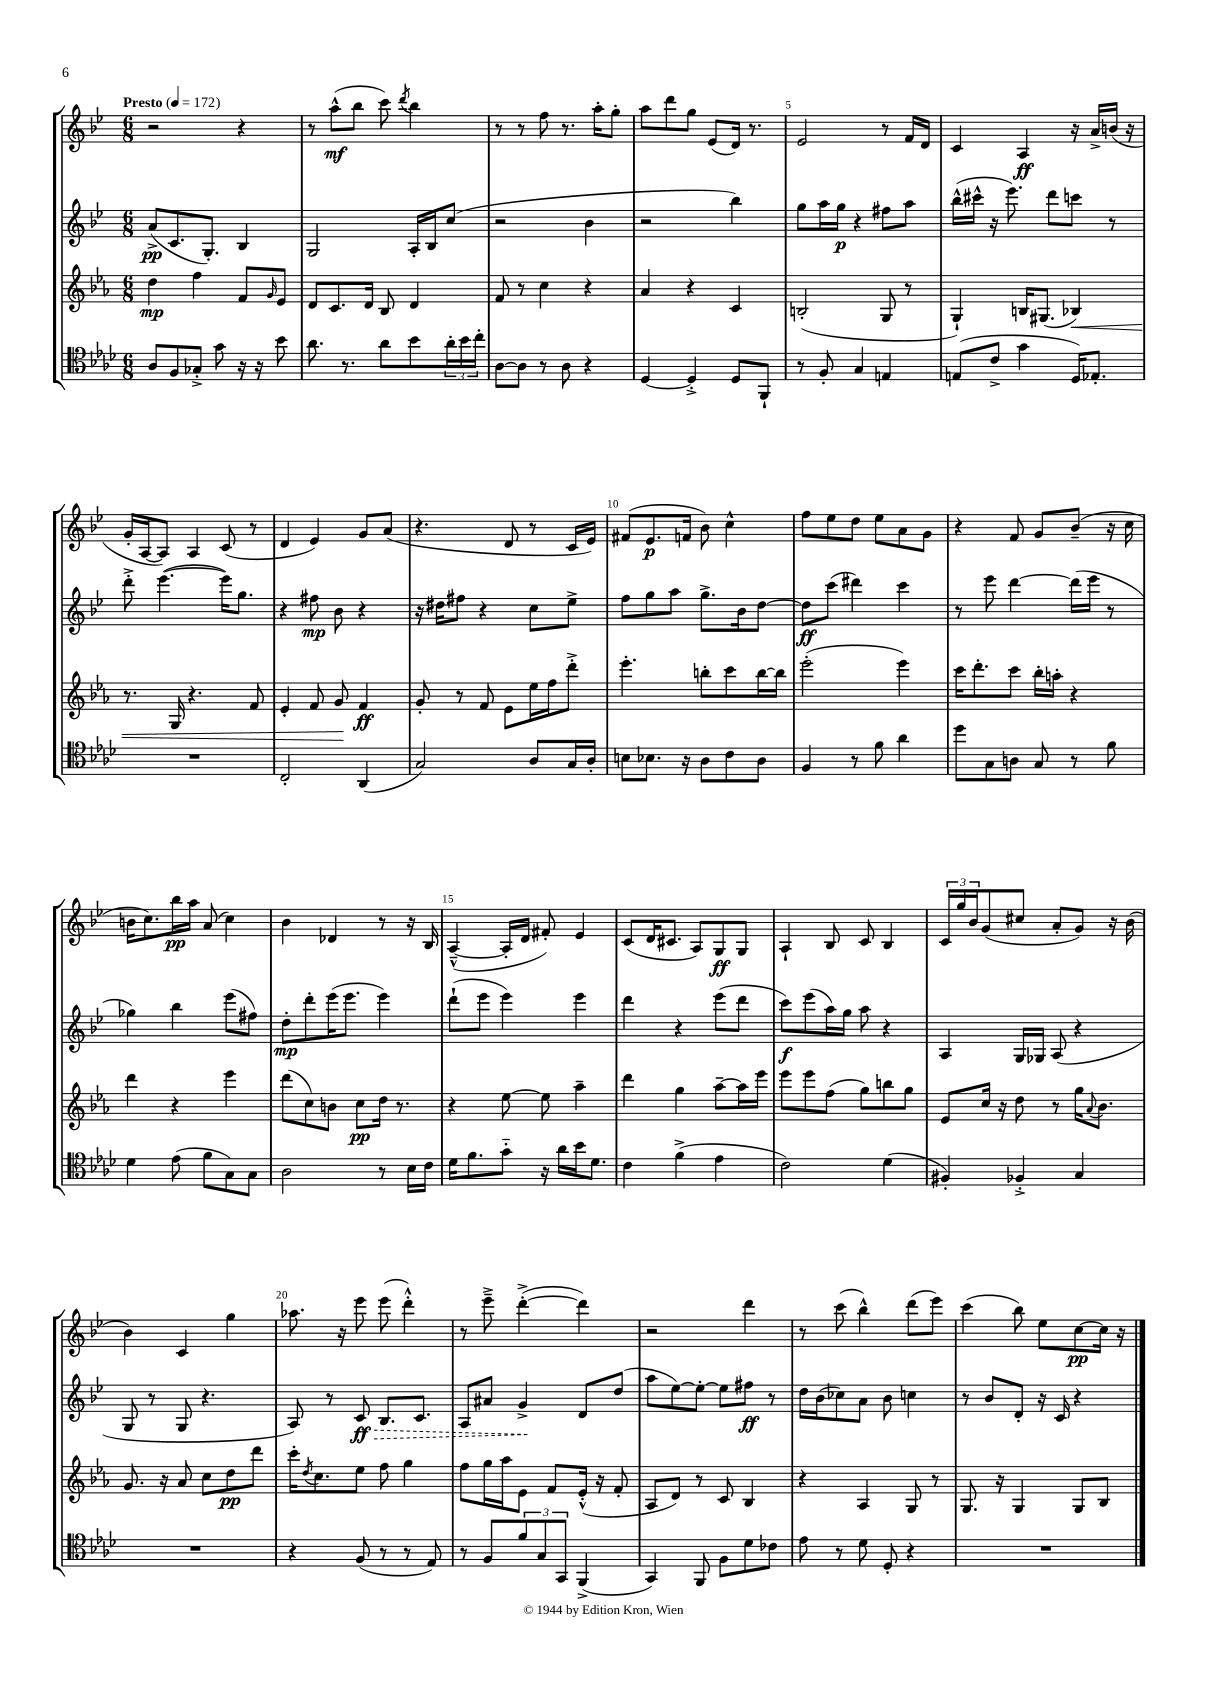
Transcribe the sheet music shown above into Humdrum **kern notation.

**kern	**kern	**dynam	**kern	**dynam	**kern	**dynam
*part4	*part3	*part3	*part2	*part2	*part1	*part1
*staff4	*staff3	*staff3	*staff2	*staff2	*staff1	*staff1
*clefC4	*clefG2	*	*clefG2	*	*clefG2	*
*k[b-e-a-d-]	*k[b-e-a-]	*	*k[b-e-]	*	*k[b-e-]	*
*M6/8	*M6/8	*	*M6/8	*	*M6/8	*
*MM172	*MM172	*	*MM172	*	*MM172	*
=1	=1	=1	=1	=1	=1	=1
!	!	!	!	!	!LO:TX:a:B:t=Presto	!
8A-/L	4dd\	mp	(8a^/L	pp	2r	.
8F/	.	.	8.c/	.	.	.
8G-X'^/J	4ff\	.	.	.	.	.
.	.	.	8.G'/J)	.	.	.
8g\	.	.	.	.	.	.
16r	8f/L	.	4B-/	.	4r	.
16r	.	.	.	.	.	.
.	16qqg/	.	.	.	.	.
8b-\	8e-/J	.	.	.	.	.
=2	=2	=2	=2	=2	=2	=2
8.a-\	8d/L	.	2G/	.	8r	.
.	8.c/	.	.	.	(8aa^^\L	mf
8.r	.	.	.	.	.	.
.	.	.	.	.	8bb-\J	.
.	16d/Jk	.	.	.	.	.
8a-\L	8B-/	.	.	.	8ccc\)	.
.	.	.	.	.	8qddd/	.
8b-\	4d/	.	16A'/LL	.	4bb-\	.
.	.	.	16B-/J	.	.	.
24a-'\L	.	.	(8cc/J	.	.	.
24b-\	.	.	.	.	.	.
24cc'\JJ	.	.	.	.	.	.
=3	=3	=3	=3	=3	=3	=3
[8A-\L	8f/	.	2r	.	8r	.
8A-\J]	8r	.	.	.	8r	.
8r	4cc\	.	.	.	8ff\	.
8A-\	.	.	.	.	8.r	.
4r	4r	.	4b-\	.	.	.
.	.	.	.	.	16aa'\KL	.
.	.	.	.	.	8gg'\J	.
=4	=4	=4	=4	=4	=4	=4
[4D-/	4a-/	.	2r	.	8aa\L	.
.	.	.	.	.	8ddd\	.
4D-'^/]	4r	.	.	.	8gg\J	.
.	.	.	.	.	(8e-/L	.
8D-/L	4c/	.	4bb-\)	.	16d/Jk)	.
.	.	.	.	.	8.r	.
8FF`/J	.	.	.	.	.	.
=5	=5	=5	=5	=5	=5	=5
8r	(2Bn'/	.	8gg\L	.	2e-/	.
8F'/	.	.	16aa\L	.	.	.
.	.	.	16gg\JJ	p	.	.
4G/	.	.	4r	.	.	.
4En/	8G/	.	8ff#X\L	.	8r	.
.	8r	.	8aa\J	.	16f/LL	.
.	.	.	.	.	16d/JJ	.
=6	=6	=6	=6	=6	=6	=6
(8En/L	4G`/)	.	(16bb-^^\LL	.	4c/	.
.	.	.	16ccc#X^^\JJ	.	.	.
8c^/J	.	.	16r	.	.	.
.	.	.	8.eee-\)	.	.	.
4g\	16Bn/KL	.	.	.	4A/	ff
.	(8.G#X/J	.	.	.	.	.
.	.	.	8ddd\L	.	.	.
!	!	!LO:HP:b	!	!	!	!
16D-/KL)	4B-X/)	<	8cccn\J	.	16r	.
8.E-X'/J	.	.	.	.	16a^/LL	.
.	.	.	8r	.	(16bn/JJ	.
.	.	.	.	.	16r	.
!!LO:LB:g=z
=7	=7	=7	=7	=7	=7	=7
2.r	8.r	.	8ddd'^\	.	16g'/LL	.
.	.	.	.	.	[16A/J	.
.	.	.	([4.eee-\	.	8A/J])	.
.	16G/	.	.	.	.	.
.	4.r	.	.	.	4A/	.
.	.	.	16eee-\KL])	.	(8c/	.
.	.	.	8.gg\J	.	.	.
.	8f/	.	.	.	8r	.
=8	=8	=8	=8	=8	=8	=8
2C'/	4e-'/	.	4r	.	4d/	.
.	8f/	.	8ff#X\	mp	4e-/)	.
.	8g/	.	8b-\	.	.	.
(4AA-/	4f/	[ ff	4r	.	8g/L	.
.	.	.	.	.	(8a/J	.
=9	=9	=9	=9	=9	=9	=9
2G/)	8g'/	.	16r	.	4.r	.
.	.	.	16dd#X\KL	.	.	.
.	8r	.	8ff#X\J	.	.	.
.	8f/	.	4r	.	.	.
.	8e-\L	.	.	.	8d/	.
8A-/L	16ee-\L	.	8cc\L	.	8r	.
.	16ff\J	.	.	.	.	.
16G/L	8ddd'^\J	.	8ee-^\J	.	16c/LL	.
16A-'/JJ	.	.	.	.	16e-/JJ)	.
=10	=10	=10	=10	=10	=10	=10
8Bn\L	4.eee-'\	.	8ff\L	.	(8f#X/L	.
8.B-X\J	.	.	8gg\	.	8.e-/	p
.	.	.	8aa\J	.	.	.
16r	.	.	.	.	16fn/Jk	.
8A-\L	8bbn'\L	.	8.gg^\L	.	8b-\)	.
8c\	8ccc\	.	.	.	4cc^^\	.
.	.	.	16b-\k	.	.	.
8A-\J	[16bb\L	.	[8dd\J	.	.	.
.	16bb\JJ]	.	.	.	.	.
=11	=11	=11	=11	=11	=11	=11
4F/	(2eee-'\	.	8dd\L]	ff	8ff\L	.
.	.	.	(8ccc\J	.	8ee-\	.
8r	.	.	4ddd#X\)	.	8dd\J	.
8f\	.	.	.	.	8ee-\L	.
4a-\	4eee-\)	.	4ccc\	.	8a\	.
.	.	.	.	.	8g\J	.
=12	=12	=12	=12	=12	=12	=12
8dd-\L	16ccc\KL	.	8r	.	4r	.
.	8.ddd'\	.	.	.	.	.
8G\	.	.	8eee-\	.	.	.
8An\J	8ccc\J	.	[4ddd\	.	8f/	.
8G/	16bb-'\LL	.	.	.	8g/L	.
.	16aan'\JJ	.	.	.	.	.
8r	4r	.	(16ddd\LL]	.	(8b-~/J	.
.	.	.	16eee-\JJ	.	.	.
8f\	.	.	8r	.	16r	.
.	.	.	.	.	16cc\	.
!!LO:LB:g=z
=13	=13	=13	=13	=13	=13	=13
4d-\	4ddd\	.	4gg-X\)	.	16bn\KL	.
.	.	.	.	.	8.cc\)	.
(8e-\	4r	.	4bb-\	.	16bb-\L	pp
.	.	.	.	.	16aa\JJ	.
8f\L	.	.	.	.	(8a/	.
8G\)	4eee-\	.	(8eee-\L	.	4cc\)	.
8G\J	.	.	8ff#X\J)	.	.	.
=14	=14	=14	=14	=14	=14	=14
2A-\	(8ddd\L	.	8dd'\L	mp	4b-\	.
.	8cc\)	.	8ddd'\	.	.	.
.	8bn\J	.	(16eee-\K	.	4d-X/	.
.	.	.	8.eee-\J	.	.	.
.	8cc\L	pp	.	.	.	.
8r	16dd\Jk	.	4eee-\)	.	8r	.
.	8.r	.	.	.	.	.
16B-\LL	.	.	.	.	16r	.
16c\JJ	.	.	.	.	16B-/	.
=15	=15	=15	=15	=15	=15	=15
16d-\KL	4r	.	(8ddd`\L	.	([4A~^^/	.
8.f\	.	.	.	.	.	.
.	.	.	8eee-\J	.	.	.
8g\J	[8ee-\	.	4eee-\)	.	16A'/LL]	.
.	.	.	.	.	16d/JJ	.
16r	8ee-\]	.	.	.	8f#X'/)	.
16a-\LL	.	.	.	.	.	.
16b-\J	4aa-~\	.	4eee-\	.	4e-/	.
8.d-\J	.	.	.	.	.	.
=16	=16	=16	=16	=16	=16	=16
4c\	4ddd\	.	4ddd\	.	(8c/L	.
.	.	.	.	.	16d/K	.
.	.	.	.	.	8.c#X/J	.
(4f^\	4gg\	.	4r	.	.	.
.	.	.	.	.	8A/L)	.
4e-\	[8aa-~\L	.	(8eee-\L	.	8G/	ff
.	16aa-\L]	.	8ddd\J	.	8G/J	.
.	16eee-\JJ	.	.	.	.	.
=17	=17	=17	=17	=17	=17	=17
2c\)	8eee-\L	.	8ccc\L)	f	4A`/	.
.	8eee-\	.	(8eee-\	.	.	.
.	(8ff\J	.	16aa\L)	.	8B-/	.
.	.	.	16gg\JJ	.	.	.
.	8gg\L)	.	8aa\	.	8c/	.
(4d-\	8bbn\	.	4r	.	4B-/	.
.	8gg\J	.	.	.	.	.
=18	=18	=18	=18	=18	=18	=18
4F#X'/)	8e-/L	.	4A/	.	24c/LL	.
.	.	.	.	.	24gg/	.
.	.	.	.	.	24b-/J	.
.	16cc/Jk	.	.	.	(8g/	.
.	16r	.	.	.	.	.
4F-X'^/	8dd\	.	16G/LL	.	8cc#X/J	.
.	.	.	16G-X/JJ	.	.	.
.	8r	.	(8A/	.	8a'/L	.
4G/	16gg\KL	.	4r	.	8g/J)	.
.	8qqa-/	.	.	.	.	.
.	8.b-\J	.	.	.	.	.
.	.	.	.	.	16r	.
.	.	.	.	.	(16b-\	.
!!LO:LB:g=z
=19	=19	=19	=19	=19	=19	=19
2.r	8.g/	.	8G/	.	4b-\)	.
.	.	.	8r	.	.	.
.	16r	.	.	.	.	.
.	8a-/	.	8G/	.	4c/	.
.	8cc\L	.	4.r	.	.	.
.	8dd\	pp	.	.	4gg\	.
.	8ddd\J	.	.	.	.	.
=20	=20	=20	=20	=20	=20	=20
4r	16ccc'\KL	.	8A/)	.	8.aa-X\	.
.	8qdd/	.	.	.	.	.
.	8.cc\	.	.	.	.	.
.	.	.	8r	.	.	.
.	.	.	.	.	16r	.
!	!	!	!	!LO:HP:b	!	!
(8F/	8ee-\J	.	8c/	> ff	8eee-\	.
8r	8ff\	.	8.B-/L	.	(8eee-\	.
8r	4gg\	.	.	.	4ddd'^^\)	.
.	.	.	8.c/J	.	.	.
8E-/)	.	.	.	.	.	.
=21	=21	=21	=21	=21	=21	=21
8r	8ff\L	.	8A/L	.	8r	.
8F/L	16gg\L	.	8a#X/J	.	8eee-~^\	.
.	16aa-\J	.	.	.	.	.
12f/	8e-\J	.	4g^/	.	([4ddd'^\	.
12G/	.	.	.	.	.	.
.	8f/L	.	.	.	.	.
12GG/J	.	.	.	.	.	.
(4FF^/	(16e-'^^/Jk	.	8d/L	]	4ddd\])	.
.	16r	.	.	.	.	.
.	8f'/	.	(8dd/J	.	.	.
=22	=22	=22	=22	=22	=22	=22
4GG/)	8A-/L	.	8aa\L	.	2r	.
.	8d/J)	.	[8ee-\)	.	.	.
8FF/	8r	.	8ee-'\J_	.	.	.
8F\L	8c/	.	8ee-\L]	.	.	.
8d-\	4B-/	.	8ff#X\J	ff	4ddd\	.
8c-X\J	.	.	8r	.	.	.
=23	=23	=23	=23	=23	=23	=23
8e-\	4r	.	16dd\LL	.	8r	.
.	.	.	(16b-\J	.	.	.
8r	.	.	8cc-X\)	.	(8ccc\	.
8d-\	4A-/	.	8a\J	.	4bb-^^\)	.
8D-'/	.	.	8b-\	.	.	.
4r	8G/	.	4ccn\	.	(8ddd\L	.
.	8r	.	.	.	8eee-\J)	.
=24	=24	=24	=24	=24	=24	=24
2.r	8.G/	.	8r	.	(4ccc\	.
.	.	.	8b-/L	.	.	.
.	16r	.	.	.	.	.
.	4G/	.	8d'/J	.	8bb-\)	.
.	.	.	16r	.	8ee-\L	.
.	.	.	16c/	.	.	.
.	8G/L	.	4r	.	[8cc\	pp
.	8B-/J	.	.	.	16cc\Jk]	.
.	.	.	.	.	16r	.
==	==	==	==	==	==	==
*-	*-	*-	*-	*-	*-	*-
